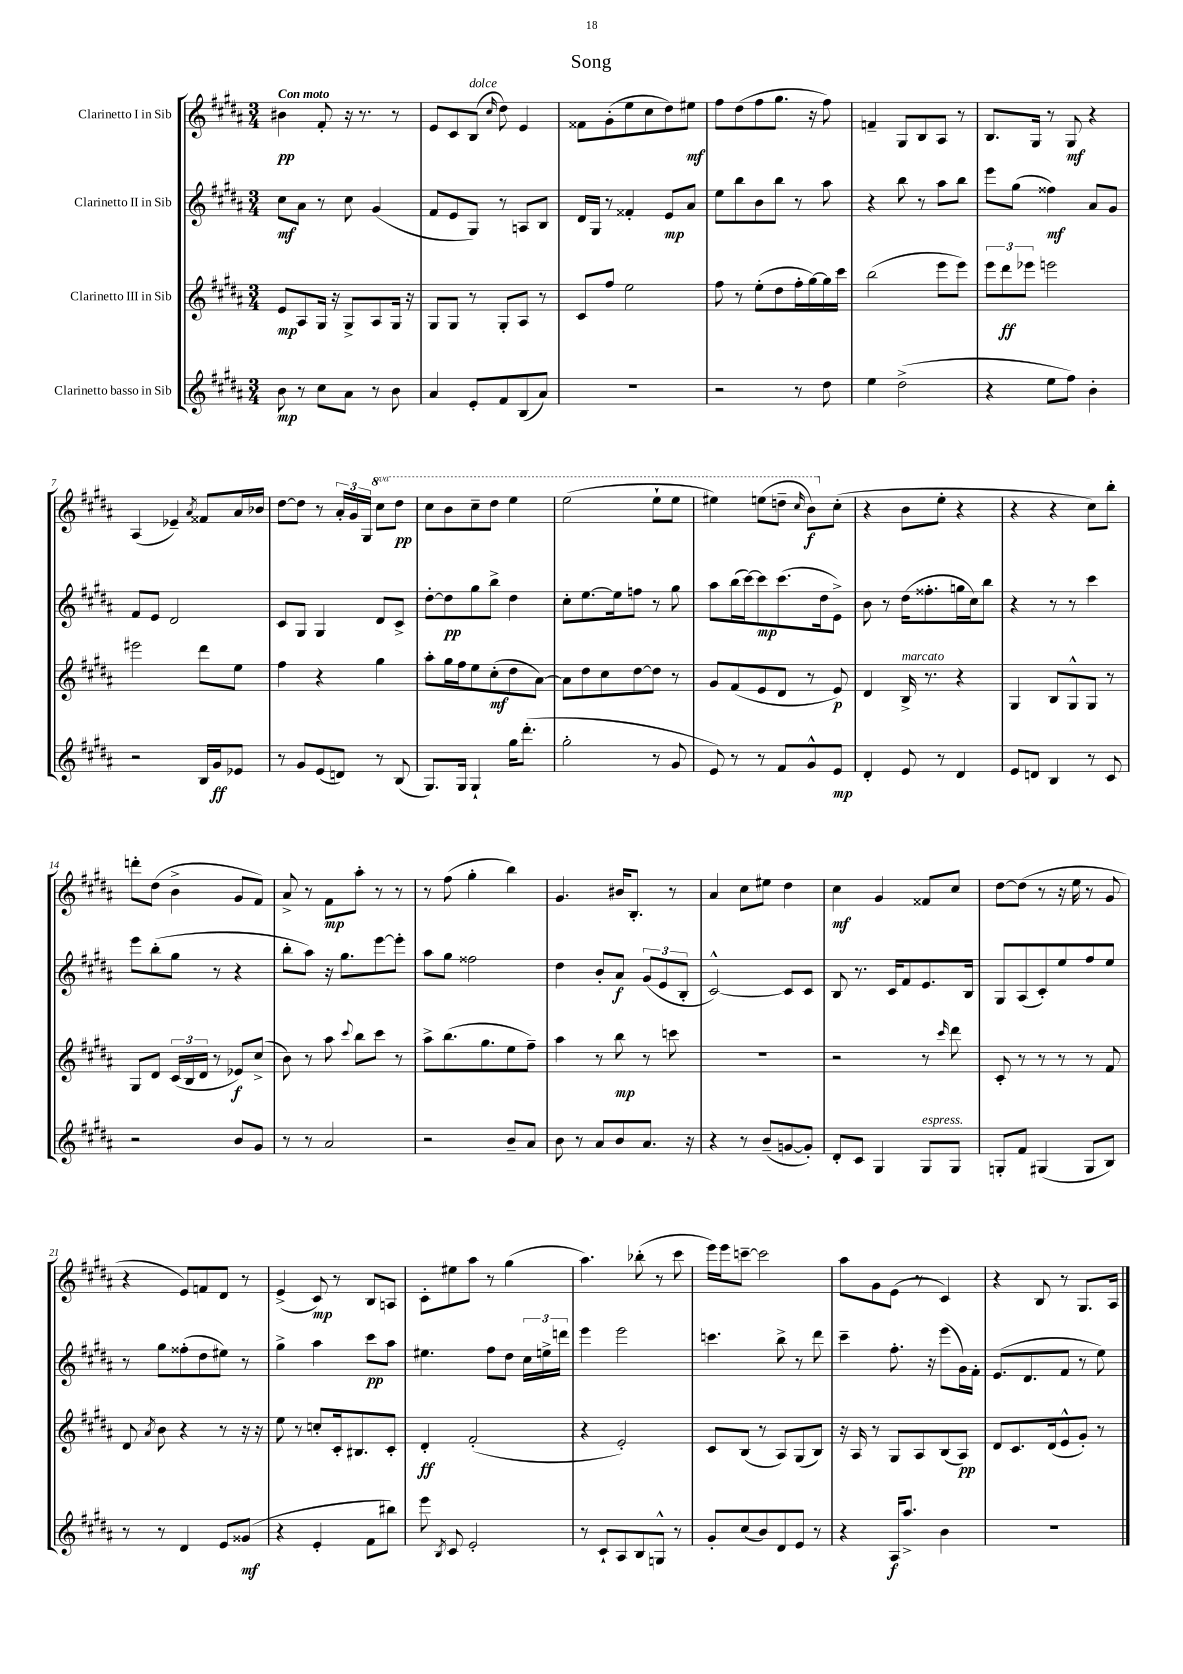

**kern	**kern	**kern	**kern
*staff4	*staff3	*staff2	*staff1
*clefG2	*clefG2	*clefG2	*clefG2
*k[f#c#g#d#a#]	*k[f#c#g#d#a#]	*k[f#c#g#d#a#]	*k[f#c#g#d#a#]
*M3/4	*M3/4	*M3/4	*M3/4
8b	8e	8cc#	4b#
8r	8A#	8a#	.
8cc#	16G#	8r	8f#'
.	16r	.	.
8a#	8G#^	8cc#	16r
.	.	.	8.r
8r	8A#	(4g#	.
8b	16G#	.	8r
.	16r	.	.
=	=	=	=
4a#	8G#	8f#	8e
.	8G#	8e	8c#
8e'	8r	8G#)	(8B
.	.	.	16qqcc#
8f#	8G#'	8r	8dd#)
(8B	8A#	8A	4e
8a#)	8r	8B	.
=	=	=	=
2.r	8c#	16d#	8f##
.	.	16G#	.
.	8ff#	8r	(8g#'
.	2ee	4f##'	8ee
.	.	.	8cc#
.	.	8e	8dd#)
.	.	8a#	8ee#
=	=	=	=
2r	8ff#	8ee	8ff#
.	8r	8bb	(8dd#
.	(8ee'	8b	8ff#
.	8dd#	8bb	8.gg#
8r	16ff#'	8r	.
.	[16gg#)	.	16r
8dd#	16gg#]	8aa#	8ff#)
.	16ccc#	.	.
=	=	=	=
4ee	(2bb	4r	4f~
(2dd#^	.	8bb	8G#
.	.	8r	8B
.	8eee	8aa#	8A#
.	8eee)	8bb	8r
=	=	=	=
4r	12eee	8eee	8.B
.	12ddd#	.	.
.	.	(8gg#	.
.	12eee-	.	.
.	.	.	16G#
8ee	2eee	4ff##)	8r
8ff#)	.	.	8G#
4b'	.	8a#	4r
.	.	8g#	.
=	=	=	=
2r	2eee#	8f#	(4A#
.	.	8e	.
.	.	2d#	4e-~)
.	.	.	8qa#
16B	8ddd#	.	8f##
16g#	.	.	.
8e-	8ee	.	16a#
.	.	.	16b-
=	=	=	=
8r	4ff#	8c#	[8dd#
8g#	.	8G#	8dd#]
(8e	4r	4G#	8r
8d)	.	.	24a#'
.	.	.	24g#
.	.	.	24G#
8r	4gg#	8d#	8ccc#
(8B	.	8c#^	8ddd#
=	=	=	=
8.G#)	8aa#'	[8dd#'	8ccc#
.	16gg#	8dd#]	8bb
16G#	16ff#	.	.
4G#`	8ee	8gg#	8ccc#~
.	(8cc#'	8bb^	8ddd#
16gg#	8dd#	4dd#	4eee
(8.ddd#'	.	.	.
.	[8a#)	.	.
=	=	=	=
2gg#'	8a#]	8cc#'	(2eee
.	8dd#	[8.ee	.
.	8cc#	.	.
.	.	16ee]	.
.	[8dd#	8ff	.
8r	8dd#]	8r	8eee`
8g#	8r	8gg#	8eee
=	=	=	=
8e)	8g#	8aa#	4eee#)
8r	(8f#	(16bb	.
.	.	[16ccc#)	.
8r	8e	8ccc#]	(8eee
8f#	8d#	(8.ccc#	8ddd~
.	.	.	16qqccc#
8g#^^	8r	.	8bb)
.	.	16dd#	.
8e	8e)	8e^)	(8cc#'
=	=	=	=
4d#'	4d#	8b	4r
.	.	8r	.
8e	16B^	(16dd#	8b
.	8.r	8.ff##'	.
8r	.	.	8ee'
4d#	4r	16gg	4r
.	.	16cc#)	.
.	.	8bb	.
=	=	=	=
8e	4G#	4r	4r
8d	.	.	.
4B	8B	8r	4r
.	8G#^^	8r	.
8r	8G#	4ccc#	8cc#)
8c#	8r	.	8bb'
=	=	=	=
2r	8G#	8eee	8ddd'
.	8d#	(8bb'	(8dd#
.	(24c#	8gg#	4b^
.	24B	.	.
.	24d#	.	.
.	8r	8r	.
8b	8e-)	4r	8g#
8g#	(8cc#^	.	8f#)
=	=	=	=
8r	8b)	8bb'	8a#^
8r	8r	8aa#)	8r
2a#	8aa#	16r	8f#
.	.	8.gg#	.
.	8qqccc#	.	.
.	8bb	.	8aa#'
.	8ccc#	[8eee	8r
.	8r	8eee']	8r
=	=	=	=
2r	8aa#^	8aa#	8r
.	(8.bb	8gg#	(8ff#
.	.	2ff##	4gg#'
.	8.gg#	.	.
8b~	8ee	.	4bb)
8a#	8ff#~)	.	.
=	=	=	=
8b	4aa#	4dd#	4.g#
8r	.	.	.
8a#	8r	8b'	.
8b	8bb	8a#	16b#
.	.	.	8.B'
8.a#	8r	(12g#	.
.	.	12e	.
.	8ccc	.	8r
.	.	12B'	.
16r	.	.	.
=	=	=	=
4r	2.r	[2c#^^)	4a#
8r	.	.	8cc#
(8b~	.	.	8ee#
[8g	.	8c#]	4dd#
8g'])	.	8c#	.
=	=	=	=
8d#'	2r	8B	4cc#
8c#	.	8.r	.
4G#	.	.	4g#
.	.	16c#	.
.	.	8f#	.
8G#	8r	8.e	8f##
.	16qqccc#	.	.
8G#	8ddd#	.	8cc#
.	.	16B	.
=	=	=	=
8G'	8c#'	8G#	[8dd#
8f#	8r	(8A#	(8dd#]
(4G#	8r	8c#')	8r
.	8r	8ee	16r
.	.	.	16ee
8G#	8r	8ff#	8r
8B)	8f#	8ee	8g#
=	=	=	=
8r	8d#	8r	4r
.	8qa#	.	.
8r	8b	8gg#	.
4d#	4r	(8ff##'	8e)
.	.	8dd#	8f
8e	8r	8ee#)	8d#
(8g##	16r	8r	8r
.	16r	.	.
=	=	=	=
4r	8ee	4gg#^	(4e^
.	8r	.	.
4e'	8cc'	4aa#	8c#)
.	16c#'	.	8r
.	8.B#	.	.
8f#	.	8ccc#	8B
8bb#)	8c#'	8aa#	8A
=	=	=	=
8eee	4d#'	4.ee#	8c#'
8qB	.	.	.
8c#	.	.	8ee#
2e'	(2f#'	.	8aa#
.	.	8ff#	8r
.	.	8dd#	(4gg#
.	.	24cc#	.
.	.	24ee^	.
.	.	24ddd	.
=	=	=	=
8r	4r	4eee	4.aa#)
8c#`	.	.	.
8A#	2e')	2eee	.
8B	.	.	(8bb-'
8G^^	.	.	8r
8r	.	.	8ccc#
=	=	=	=
8g#'	8c#	4.ccc	16eee)
.	.	.	16eee
(8cc#	(8B	.	[8ccc~
8b)	8r	.	2ccc]
8d#	8A#)	8bb^	.
8e	(8G#	8r	.
8r	8B)	8ddd#	.
=	=	=	=
4r	16r	4ccc#~	8aa#
.	16A#	.	.
.	8r	.	8g#
16A#	8G#	8.ff#'	(8e
8.aa#^	.	.	.
.	8A#	.	8r
.	.	16r	.
4b	(8B	(8eee	4c#)
.	8A#)	16g#)	.
.	.	16f#'	.
=	=	=	=
2.r	8d#	(8.e	4r
.	8.c#	.	.
.	.	8.d#	.
.	.	.	8B
.	(16d#	.	.
.	8e^^	8f#	8r
.	8g#')	8r	8.G#
.	8r	8ee)	.
.	.	.	16A#
==	==	==	==
*-	*-	*-	*-
